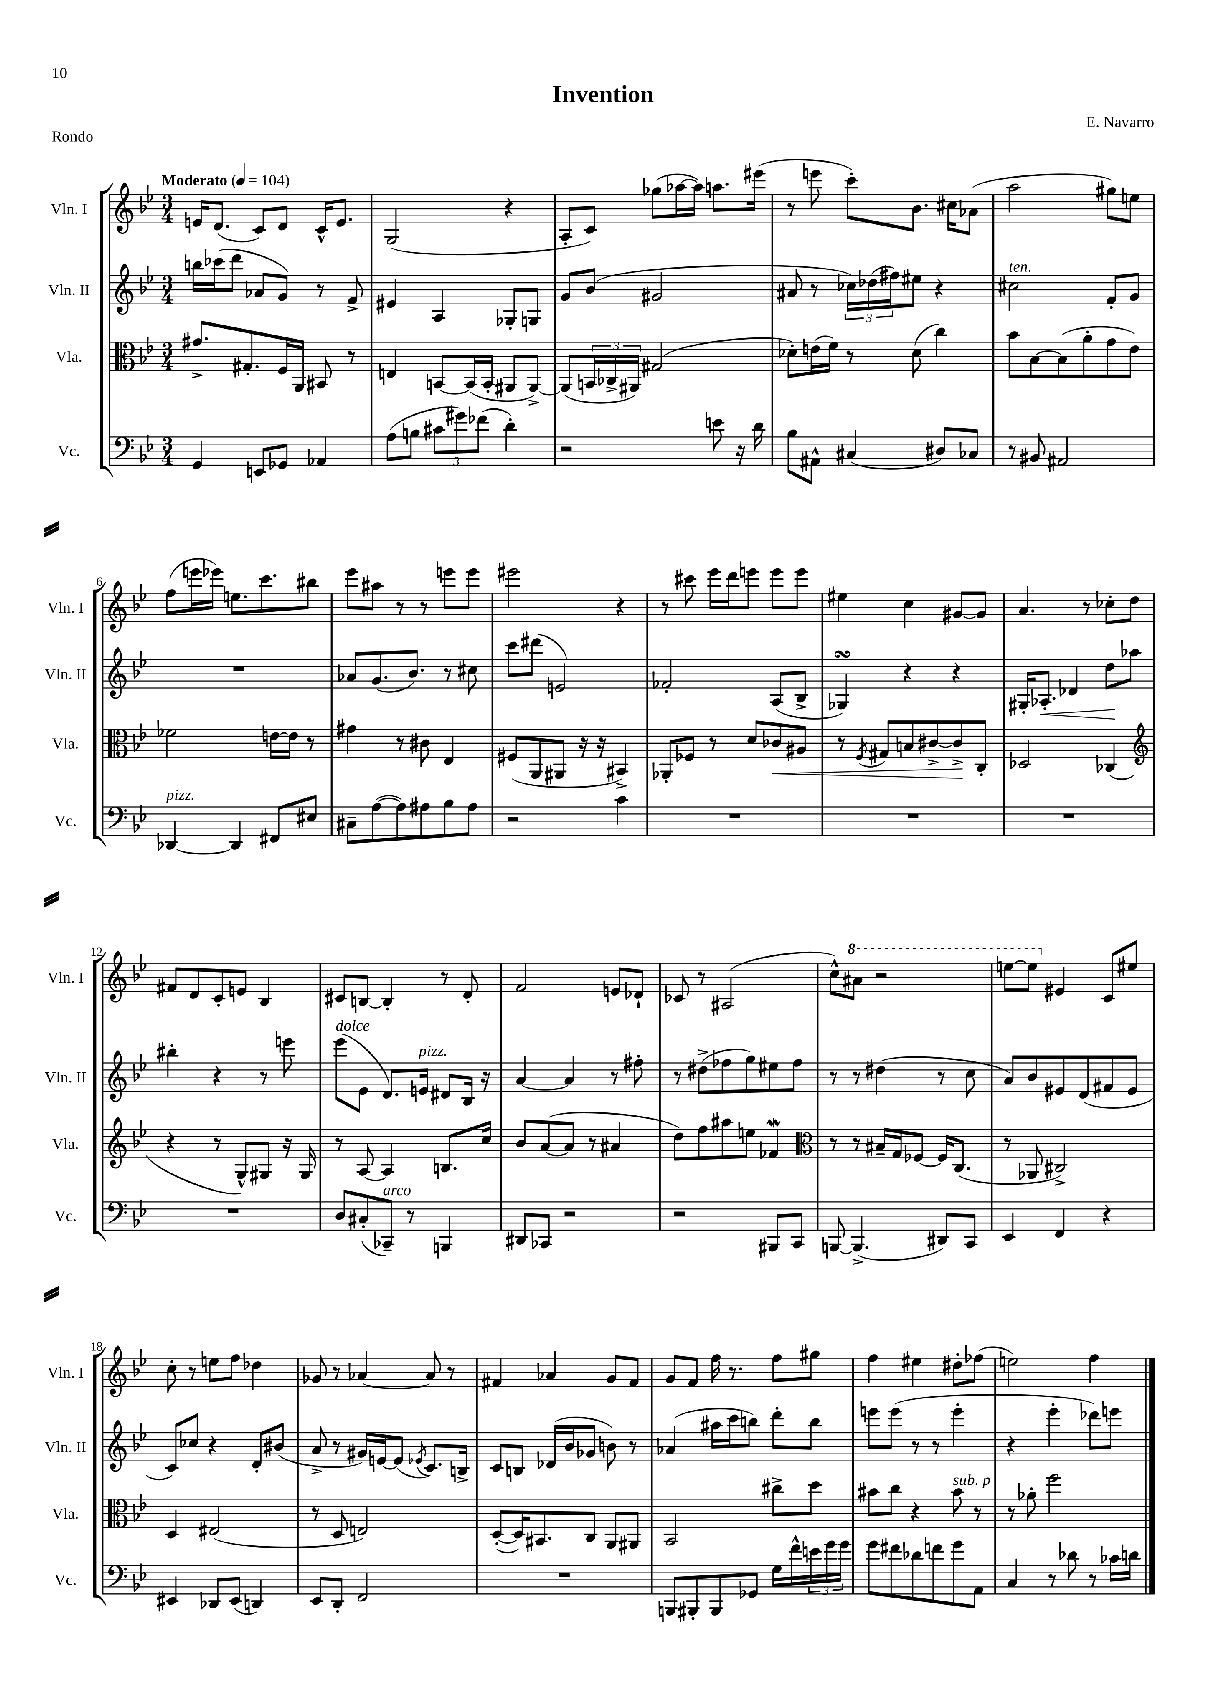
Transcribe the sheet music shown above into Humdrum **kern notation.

**kern	**kern	**dynam	**kern	**dynam	**kern
*part4	*part3	*part3	*part2	*part2	*part1
*staff4	*staff3	*staff3	*staff2	*staff2	*staff1
*I"Vc.	*I"Vla.	*	*I"Vln. II	*	*I"Vln. I
*I'Vc.	*I'Vla.	*	*I'Vln. II	*	*I'Vln. I
*clefF4	*clefC3	*	*clefG2	*	*clefG2
*k[b-e-]	*k[b-e-]	*	*k[b-e-]	*	*k[b-e-]
*M3/4	*M3/4	*	*M3/4	*	*M3/4
*MM104	*MM104	*	*MM104	*	*MM104
=1	=1	=1	=1	=1	=1
!	!	!	!	!	!LO:TX:a:B:t=Moderato
4GG/	8.g#X^/L	.	16bbn\LL	.	16en/KL
.	.	.	(16ccc-X\J	.	(8.d/J
.	.	.	8ddd\J	.	.
.	8.G#X'/	.	.	.	.
8EEn/L	.	.	8a-X/L	.	8c/L)
8GG-X/J	16F/L	.	8g/J)	.	8d/J
.	16AA/JJ	.	.	.	.
4AA-X/	8BB#X/	.	8r	.	16c^^/KL
.	.	.	.	.	8.e/J
.	8r	.	8f^/	.	.
=2	=2	=2	=2	=2	=2
(8A\L	4En/	.	4e#X/	.	(2G/
8Bn\J	.	.	.	.	.
12c#X\L	[8BBn/L	.	4A/	.	.
12g#X\)	.	.	.	.	.
.	(16BB/L]	.	.	.	.
(12f-X\J	.	.	.	.	.
.	16BB'/JJ	.	.	.	.
4d'\)	8AA#X/L	.	8G-X'/L	.	4r
.	[8AA#^/J)	.	8Gn/J	.	.
=3	=3	=3	=3	=3	=3
2r	(8AA#/L]	.	8g/L	.	8A'/L
.	24BBn/L	.	(8b-/J	.	8c/J)
.	24C-X^/	.	.	.	.
.	24AA#X/JJ)	.	.	.	.
.	(2G#X/	.	2g#X/	.	(8gg-X\L
.	.	.	.	.	[16aa-X\L
.	.	.	.	.	16aa-\JJ])
8en\	.	.	.	.	8.aan\L
16r	.	.	.	.	.
16d\	.	.	.	.	(16eee#X\Jk
=4	=4	=4	=4	=4	=4
8B-\L	8d-X'\L)	.	8a#X/	.	8r
8AA#X^^\J	(16en\L	.	8r	.	8eeen\
.	16f\JJ)	.	.	.	.
(4C#X/	8r	.	24cc-X\LL)	.	8ccc'\L)
.	.	.	(24dd-X\	.	.
.	.	.	24ff#X\J)	.	.
.	(8d-\	.	8ee#X\J	.	8.b-\J
8D#X/L)	4cc\)	.	4r	.	.
.	.	.	.	.	16cc#X\KL
8C-X/J	.	.	.	.	(8a-X\J
=5	=5	=5	=5	=5	=5
!	!	!	!LO:TX:a:i:t=ten.	!	!
8r	8b-\L	.	2cc#X\	.	2aa\
8BB#X/	[8B-\	.	.	.	.
2AA#X/	(8B-\]	.	.	.	.
.	8a'\	.	.	.	.
.	8g\	.	8f'/L	.	8gg#X\L)
.	8e-\J)	.	8g/J	.	8een\J
!!LO:LB:g=z
=6	=6	=6	=6	=6	=6
!LO:TX:a:i:t=pizz.	!	!	!	!	!
[4DD-X/	2f-X\	.	2.r	.	(8ff\L
.	.	.	.	.	16eeen\L
.	.	.	.	.	16eee-X\JJ)
4DD-/]	.	.	.	.	8.een\L
.	.	.	.	.	8.ccc\
8FF#X/L	[16en\LL	.	.	.	.
.	16e\JJ]	.	.	.	.
8E#X/J	8r	.	.	.	8bb#X\J
=7	=7	=7	=7	=7	=7
8C#X~\L	4g#X\	.	8a-X/L	.	8eee-\L
([8A\	.	.	(8.g/	.	8aa#X\J
8A\])	8r	.	.	.	8r
.	.	.	8.b-/J)	.	.
8A#X\	8c#X\	.	.	.	8r
8B-\	4E-/	.	8r	.	8eeen\L
8A#\J	.	.	8cc#X\	.	8eee\J
=8	=8	=8	=8	=8	=8
2r	(8F#X/L	.	8ccc\L	.	2eee#X\
.	8AA/	.	(8ddd#X\J	.	.
.	8AA#X/J	.	2en/)	.	.
.	16r	.	.	.	.
.	16r	.	.	.	.
4c\	4BB#X^/)	.	.	.	4r
=9	=9	=9	=9	=9	=9
2.r	8AA-X'/L	.	2f-X'/	.	8r
.	8F-X/J	.	.	.	8ccc#X\
.	8r	.	.	.	16eee-\LL
.	.	.	.	.	16ddd\J
.	8d/L	.	.	.	8eeen\J
!	!	!LO:HP:b	!	!	!
.	8c-X/	<	(8A/L	.	8eee\L
.	8A#X/J	.	8B-^/J	.	8eee\J
=10	=10	=10	=10	=10	=10
2.r	8r	.	4G-XsSSs/)	.	4ee#X\
.	8qF/	.	.	.	.
.	8G#X/L	.	.	.	.
.	8Bn/	.	4r	.	4cc\
.	[8c#X^/	.	.	.	.
.	8c#^/]	.	4r	.	[8g#X/L
.	8C'/J	[	.	.	8g#/J]
=11	=11	=11	=11	=11	=11
2.r	2D-X/	.	16G#X'/KL	.	4.a/
!	!	!	!	!LO:HP:b	!
.	.	.	8.A-X'/J	<	.
.	.	.	4d-X/	.	.
.	.	.	.	.	8r
.	(4C-X/	.	8dd\L	.	8cc-X'\L
.	.	.	8aa-X\J	[	8dd\J
!!LO:LB:g=z
=12	=12	=12	=12	=12	=12
*	*clefG2	*	*	*	*
2.r	4r	.	4bb#X'\	.	8f#X/L
.	.	.	.	.	8d/
.	8r	.	4r	.	8c'/
.	8G^^/L)	.	.	.	8en/J
.	8G#X/J	.	8r	.	4B-/
.	16r	.	8eeen\	.	.
.	16G#/	.	.	.	.
=13	=13	=13	=13	=13	=13
!	!	!	!LO:TX:a:i:t=dolce	!	!
8D/L	8r	.	(8eee-\L	.	8c#X/L
(8C#X'/	[8A/	.	8e-\J	.	[8Bn/J
!LO:TX:a:i:t=arco	!	!	!	!	!
8CC-X~/J)	4A/]	.	8.d/L)	.	4B'/]
8r	.	.	.	.	.
!	!	!	!LO:TX:a:i:t=pizz.	!	!
.	.	.	16en/Jk	.	.
4BBBn/	8.Bn/L	.	8d#X/L	.	8r
.	.	.	16B-/Jk	.	8d'/
.	16cc/Jk	.	16r	.	.
=14	=14	=14	=14	=14	=14
8DD#X/L	8b-/L	.	[4a/	.	2f/
8CC-X/J	([8a/	.	.	.	.
2r	8a/J]	.	4a/]	.	.
.	8r	.	.	.	.
.	4a#X/	.	8r	.	8en/L
.	.	.	8ff#X'\	.	8d-X`/J
=15	=15	=15	=15	=15	=15
2r	8dd\L)	.	8r	.	8c-X/
.	8ff\	.	(8dd#X^\L	.	8r
.	8aa#X\	.	8ff-X\	.	(2A#X/
.	8een\J	.	8gg\)	.	.
8BBB#X/L	4f-Xw/	.	8ee#X\	.	.
8CC/J	.	.	8ff-\J	.	.
=16	=16	=16	=16	=16	=16
*	*clefC3	*	*	*	*
[8BBBn/	8r	.	8r	.	8cc^^\L)
*	*	*	*	*	*8va
(4.BBB^/]	8r	.	8r	.	8aa#X\J
.	16B#X~/LL	.	(4dd#X\	.	2r
.	16G/J	.	.	.	.
.	[8F-X/J	.	.	.	.
8DD#X/L)	16F-/KL]	.	8r	.	.
.	(8.C/J	.	.	.	.
8CC/J	.	.	8cc\	.	.
=17	=17	=17	=17	=17	=17
4EE-/	8r	.	8a/L)	.	[8eeen\L
.	8AA-X/	.	8b-/	.	8eee\J]
*	*	*	*	*	*X8va
4FF/	2C#X^/)	.	8e#X/	.	4e#X/
.	.	.	(8d/	.	.
4r	.	.	8f#X/	.	8c/L
.	.	.	8e#/J	.	8ee#X/J
!!LO:LB:g=z
=18	=18	=18	=18	=18	=18
4EE#X/	4D/	.	8c/L)	.	8cc'\
.	.	.	8cc-X/J	.	8r
8DD-X/L	(2E#X/	.	4r	.	8een\L
(8EE#/J	.	.	.	.	8ff\J
4DDn/)	.	.	8d'/L	.	4dd-X\
.	.	.	(8b#X/J	.	.
=19	=19	=19	=19	=19	=19
8EE-/L	8r	.	8a^/	.	8g-X/
8DD'/J	8D/	.	8r	.	8r
2FF/	2En/)	.	16g#X/LL)	.	[4a-X/
.	.	.	[16en/J	.	.
.	.	.	(8e/J]	.	.
.	.	.	8qe-X/	.	.
.	.	.	8.c/L)	.	8a-/]
.	.	.	.	.	8r
.	.	.	16Bn^/Jk	.	.
=20	=20	=20	=20	=20	=20
2.r	([8D'/L	.	8c/L	.	4f#X/
.	16D/K])	.	8Bn/J	.	.
.	8.BB#X/	.	.	.	.
.	.	.	(16d-X/LL	.	4a-X/
.	.	.	16b-/J	.	.
.	8C/J	.	8g-X/J	.	.
.	8AA/L	.	8bn\)	.	8g/L
.	8AA#X/J	.	8r	.	8f#/J
=21	=21	=21	=21	=21	=21
8BBBn/L	2BB-/	.	(4a-X/	.	8g/L
8BBB#X'/	.	.	.	.	8f/J
8BBB#/	.	.	16aa#X\LL	.	16ff\
.	.	.	16ccc\J	.	8.r
8GG-X/J	.	.	8bbn\J)	.	.
16G\LL	8cc#X^\L	.	8ddd'\L	.	8ff\L
16f^^\	.	.	.	.	.
24en\	8dd\J	.	8bb\J	.	8gg#X\J
24g\	.	.	.	.	.
24g\JJ	.	.	.	.	.
=22	=22	=22	=22	=22	=22
8g\L	8b#X\L	.	8eeen\L	.	4ff\
8f#X\	8cc\J	.	(8eee\J	.	.
8d-X\	4r	.	8r	.	4ee#X\
8fn\	.	.	8r	.	.
!	!LO:TX:a:i:t=sub. p	!	!	!	!
8g\	8b#\	.	4eee'\	.	8dd#X'\L
8AA\J	8r	.	.	.	(8ff-X\J
=23	=23	=23	=23	=23	=23
4C/	8r	.	4r	.	2een\)
.	8a-X'\	.	.	.	.
8r	2ff\	.	4eee-'\	.	.
8d-X\	.	.	.	.	.
8r	.	.	8ddd-X\L)	.	4ff\
16c-X\LL	.	.	8eeen\J	.	.
16dn\JJ	.	.	.	.	.
==	==	==	==	==	==
*-	*-	*-	*-	*-	*-
